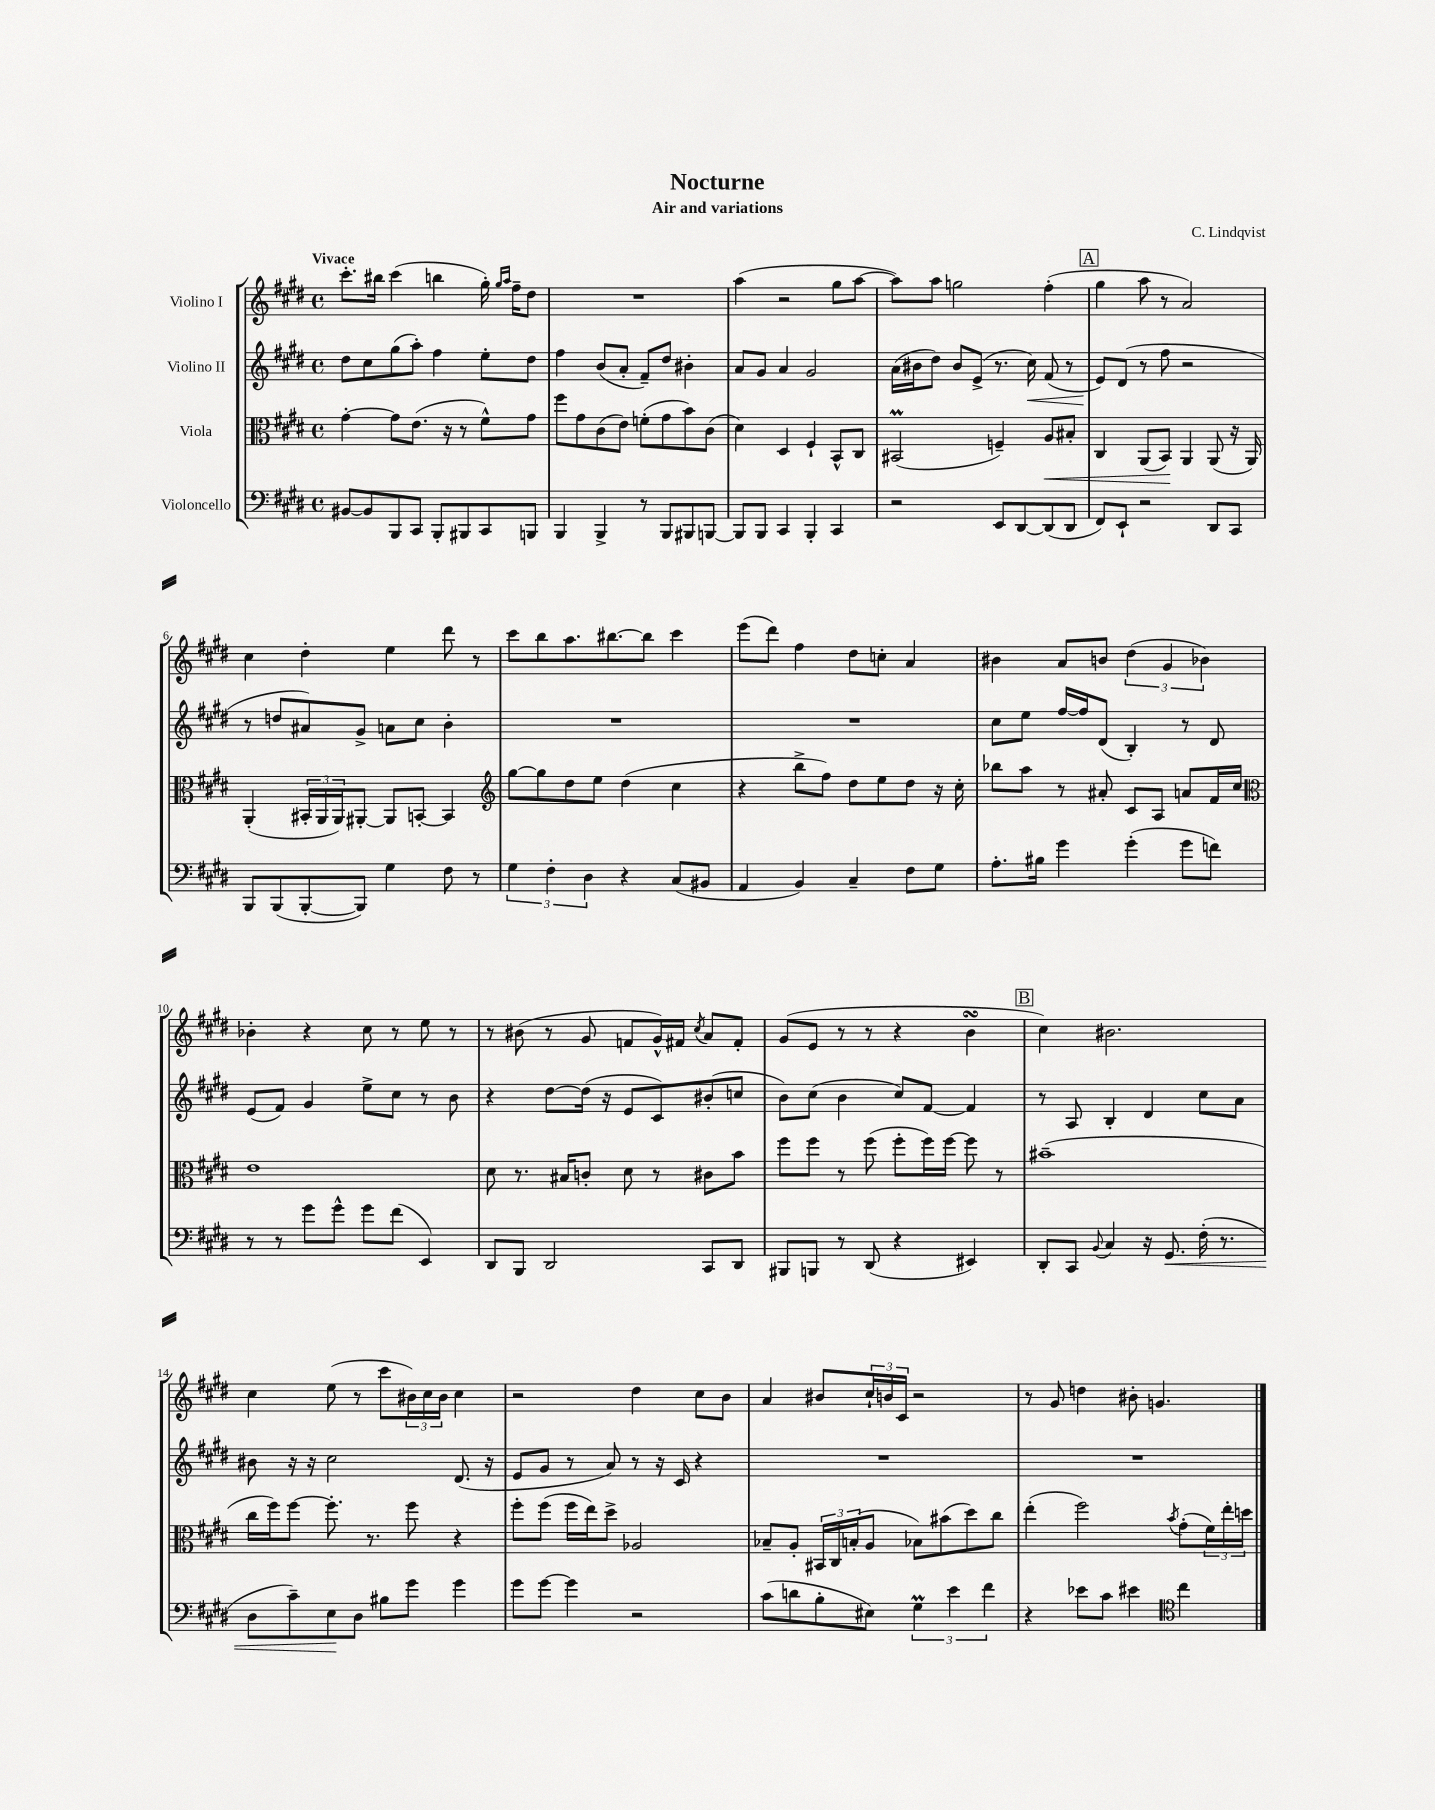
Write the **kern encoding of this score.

**kern	**kern	**kern	**kern
*staff4	*staff3	*staff2	*staff1
*clefF4	*clefC3	*clefG2	*clefG2
*k[f#c#g#d#]	*k[f#c#g#d#]	*k[f#c#g#d#]	*k[f#c#g#d#]
*M4/4	*M4/4	*M4/4	*M4/4
*met(c)	*met(c)	*met(c)	*met(c)
[8BB#/L	[4g#'\	8dd#\L	8.ccc#'\L
8BB#/]	.	8cc#\	.
.	.	.	16bb#\Jk
8BBB/	8g#\]L	(8gg#\	(4ccc#\
8CC#/J	(8.e\J	8aa'\J)	.
8BBB'/L	.	4ff#\	4bb\
.	16r	.	.
8BBB#/	8r	.	.
8CC#/	8f#^^\L)	8ee'\L	16gg#'\)
.	.	.	16qqgg#/LL
.	.	.	16qqaa/JJ
.	.	.	16ff#~\LK
8BBB/J	8g#\J	8dd#\J	8dd#\J
=	=	=	=
4BBB/	8ff#\L	4ff#\	1r
.	8g#\	.	.
4BBB^/	(8c#\	(8b/L	.
.	8e\J)	8a'/J	.
8r	(8f'\L	8f#~/L)	.
8BBB/L	8g#\	8dd#/J	.
8BBB#/	8b\)	4b#'\	.
[8BBB/J	(8c#\J	.	.
=	=	=	=
8BBB/]L	4d#\)	8a/L	(4aa\
8BBB/J	.	8g#/J	.
4CC#/	4D#/	4a/	2r
4BBB'/	4F#`/	2g#/	.
4CC#/	8BB^^/L	.	8gg#\L
.	8C#/J	.	[8aa\J
=	=	=	=
2r	(2BB#/	(16a\LL	8aa\]L)
.	.	16b#\J	.
.	.	8dd#\J)	8aa\J
.	.	8b#/L	2gg\
.	.	(8e^/J	.
8EE/L	4F~/)	8.r	.
[8DD#/	.	.	.
.	.	16cc#\)	.
(8DD#/]	8A/L	(8f#/	(4ff#'\
8DD#/J	8B#'/J	8r	.
=	=	=	=
8FF#/L)	4C#/	8e/L)	4gg#\
8EE`/J	.	(8d#/J	.
2r	(8AA/L	8r	8aa\
.	8BB/J)	8ff#\	8r
.	4AA/	2r	2a/)
8DD#/L	(8AA/	.	.
8CC#/J	16r	.	.
.	16AA/)	.	.
=	=	=	=
8BBB/L	(4AA'/	8r	4cc#\
(8BBB/	.	8dd/L	.
[8BBB'/	24BB#'/LL	8a#/)	4dd#'\
.	24AA/	.	.
.	24AA/J)	.	.
8BBB/]J)	[8AA#'/J	8g#^/J	.
4G#\	8AA#/]L	8a\L	4ee\
.	[8BB'/J	8cc#\J	.
8F#\	4BB/]	4b'\	8ddd#\
8r	.	.	8r
=	=	=	=
*	*clefG2	*	*
6G#\	[8gg#\L	1r	8ccc#\L
.	8gg#\]	.	8bb\
6F#'\	.	.	.
.	8dd#\	.	8.aa\
6D#\	.	.	.
.	8ee\J	.	.
.	.	.	[8.bb#\
4r	(4dd#\	.	.
.	.	.	8bb#\]J
(8C#/L	4cc#\	.	4ccc#\
8BB#/J	.	.	.
=	=	=	=
4AA/	4r	1r	(8eee\L
.	.	.	8ddd#\J)
4BB/)	8bb^\L	.	4ff#\
.	8ff#\J)	.	.
4C#~/	8dd#\L	.	8dd#\L
.	8ee\	.	8cc'\J
8F#\L	8dd#\J	.	4a/
8G#\J	16r	.	.
.	16cc#'\	.	.
=	=	=	=
8.A'\L	8bb-\L	8cc#\L	4b#\
.	8aa\J	8ee\J	.
16B#\Jk	.	.	.
4g#\	8r	[16ff#/LL	8a/L
.	.	16ff#/]J	.
.	8a#'/	(8d#/J	8b/J
(4g#'\	8c#/L	4B'/)	(6dd#\
.	8A/J	.	.
.	.	.	6g#/
8g#\L	8a/L	8r	.
.	.	.	6b-\)
8f\J)	16f#/L	8d#/	.
.	16cc#/JJ	.	.
=	=	=	=
*	*clefC3	*	*
8r	1e	(8e/L	4b-'\
8r	.	8f#/J)	.
8g#\L	.	4g#/	4r
8g#^^\J	.	.	.
8g#\L	.	8ee^\L	8cc#\
(8f#\J	.	8cc#\J	8r
4EE/)	.	8r	8ee\
.	.	8b\	8r
=	=	=	=
8DD#/L	8d#\	4r	8r
8BBB/J	8.r	.	(8b#\
2DD#/	.	[8dd#\L	8r
.	16B#/LK	.	.
.	8c'/J	(16dd#\]Jk	8g#/
.	.	16r	.
.	8d#\	8e/L	8f/L
.	8r	8c#/)	16g#^^/L)
.	.	.	16f#/JJ
.	.	.	8qcc#/
8CC#/L	8c#\L	(8b#'/	8a/L
8DD#/J	8b\J	8cc/J	8f#'/J
=	=	=	=
8BBB#/L	8ff#\L	8b\L)	(8g#/L
8BBB/J	8ff#\J	(8cc#\J	8e/J
8r	8r	4b\	8r
(8DD#/	(8ff#\	.	8r
4r	8ff#'\L	8cc#/L)	4r
.	16ff#\L)	[8f#/J	.
.	[16ff#\JJ	.	.
4EE#/)	8ff#\]	4f#/]	4b\
.	8r	.	.
=	=	=	=
8DD#'/L	(1b#~	8r	4cc#\)
8CC#/J	.	8A/	.
8qqBB/	.	.	.
4C#/	.	4B'/	2.b#\
16r	.	4d#/	.
8.GG#/	.	.	.
(16F#'\	.	8cc#\L	.
8.r	.	.	.
.	.	8a\J	.
=	=	=	=
8D#\L	16cc#\LL	8b#\	4cc#\
.	16ff#\J)	.	.
8c#~\)	[8ff#\J	16r	.
.	.	16r	.
8E\	8.ff#'\]	2cc#\	(8ee\
8D#\J	.	.	8r
.	8.r	.	.
8B#\L	.	.	8ccc#\L
8g#\J	8ff#\	.	24b#\L)
.	.	.	24cc#\
.	.	.	24b#\JJ
4g#\	4r	(8.d#/	4cc#\
.	.	16r	.
=	=	=	=
8g#\L	8ff#'\L	8e/L	2r
[8g#\J	(8ff#\J	8g#/J	.
4g#\]	16ff#\LL	8r	.
.	16ee\J)	.	.
.	8dd#^\J	8a/)	.
2r	2A-/	8r	4dd#\
.	.	16r	.
.	.	16c#/	.
.	.	4r	8cc#\L
.	.	.	8b\J
=	=	=	=
(8c#\L	8B-~/L	1r	4a/
8d\	8A'/J	.	.
8B'\	24BB#/LL	.	8b#/L
.	24C#/	.	.
.	(24B'/J	.	.
8E#\J)	8A/J	.	24cc#`/L
.	.	.	24b/
.	.	.	24c#/JJ
6G#\	8B-\L)	.	2r
.	(8b#\	.	.
6e\	.	.	.
.	8dd#\)	.	.
6f#\	.	.	.
.	8cc#\J	.	.
=	=	=	=
4r	(4ee'\	1r	8r
.	.	.	8g#/
8e-\L	2ff#\)	.	4dd\
8c#\J	.	.	.
4e#\	.	.	8b#'\
.	.	.	4.g/
*clefC4	*	*	*
.	8qb/	.	.
4cc#\	(8g#'\L	.	.
.	24f#\L)	.	.
.	24ee'\	.	.
.	24dd\JJ	.	.
==	==	==	==
*-	*-	*-	*-
